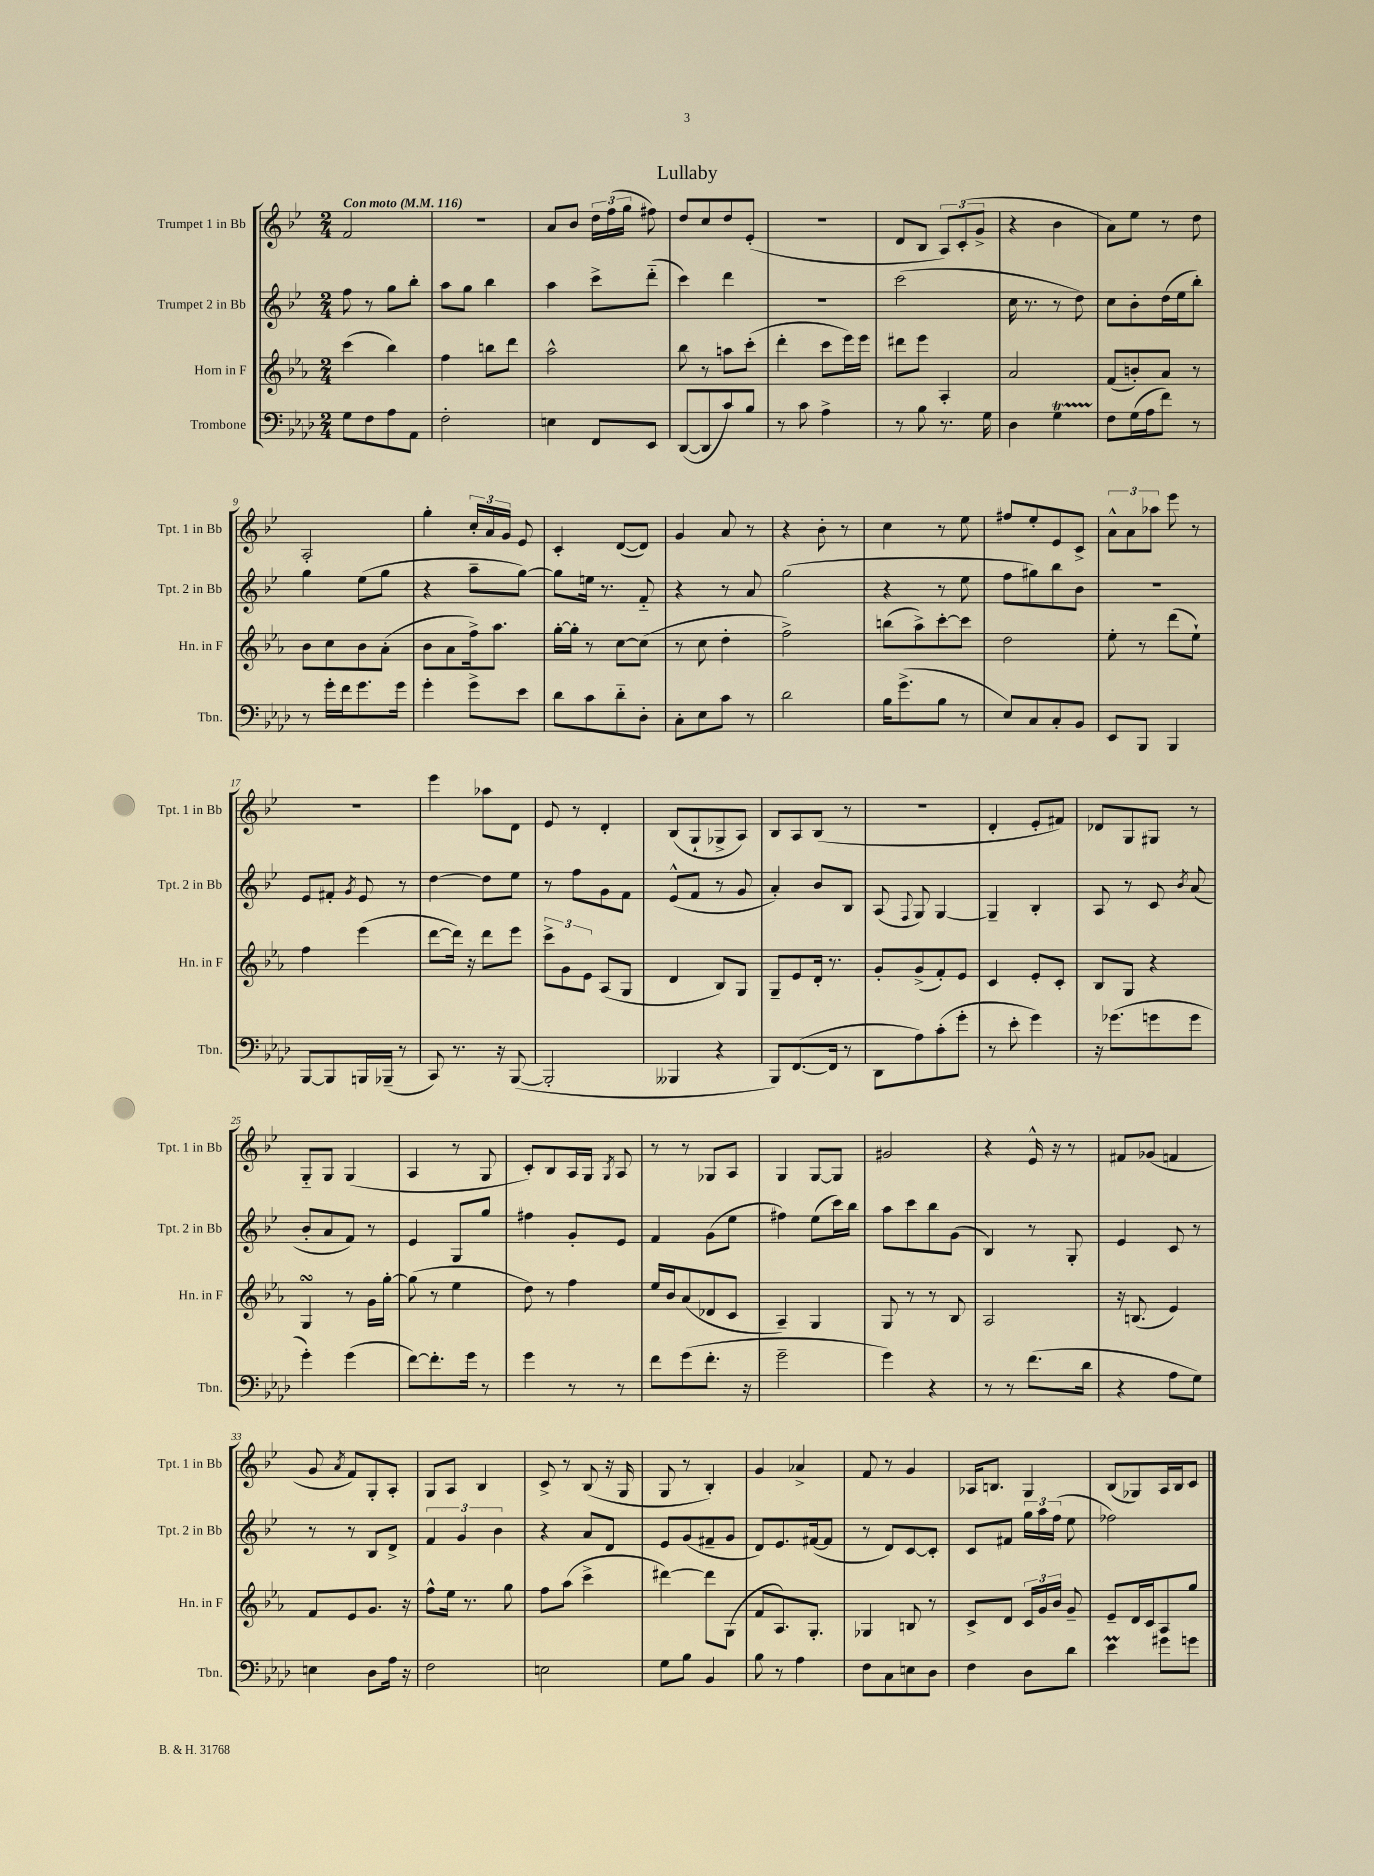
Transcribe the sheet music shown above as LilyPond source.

\header { title = "Lullaby" }
<<
\new StaffGroup <<
\new Staff = "s0" \with { instrumentName = "Trumpet 1 in Bb" shortInstrumentName = "Tpt. 1 in Bb" } {
    \clef treble \key bes \major \numericTimeSignature \time 2/4 \tempo "Con moto" 4 = 116
    \autoBeamOff f'2 |
    R2 |
    a'8[ bes'8] \tuplet 3/2 { d''16[ f''16( g''16] } fis''8) |
    d''8[ c''8 d''8 ees'8]-.( |
    R2 |
    d'8[ bes8] \tuplet 3/2 { a8[) c'8-.( g'8]-> } |
    r4 bes'4 |
    a'8[) ees''8] r8 d''8 |
    a2-. |
    g''4-. \tuplet 3/2 { c''16[-. a'16 g'16] } ees'8 |
    c'4-. d'8[~( d'8]) |
    g'4 a'8 r8 |
    r4 bes'8-. r8 |
    c''4 r8 ees''8 |
    fis''8[ ees''8-. ees'8 c'8]-> |
    \tuplet 3/2 { a'8[-^ a'8 aes''8] } ees'''8 r8 |
    R2 |
    ees'''4 aes''8[ d'8] |
    ees'8 r8 d'4-. |
    bes8[( g8-! ges8-> a8]) |
    bes8[ a8 bes8]( r8 |
    R2 |
    d'4-. ees'8[-. fis'8]) |
    des'8[ g8 gis8] r8 |
    g8[-_ g8] g4( |
    a4 r8 g8 |
    c'8[-.) bes8 a16 g16] \acciaccatura { g8 } a8 |
    r8 r8 ges8[ a8] |
    g4 g8[~ g8] |
    gis'2 |
    r4 ees'16-^ r16 r8 |
    fis'8[ ges'8]( f'4 |
    g'8 \acciaccatura { a'8 } f'8[) g8-. a8]-. |
    g8[ a8] bes4 |
    c'8-> r8 bes8( r16 g16 |
    g8 r8 bes4-.) |
    g'4 aes'4-> |
    f'8 r8 g'4 |
    aes16[ b8.] g4 |
    bes8[( ges8) a16 bes16 c'8] \bar "|." |
}
\new Staff = "s1" \with { instrumentName = "Trumpet 2 in Bb" shortInstrumentName = "Tpt. 2 in Bb" } {
    \clef treble \key bes \major \numericTimeSignature \time 2/4
    \autoBeamOff f''8 r8 g''8[ bes''8]-. |
    a''8[ g''8] bes''4 |
    a''4 c'''8[-> d'''8]-_( |
    c'''4) d'''4 |
    R2 |
    c'''2( |
    c''16 r8. r8 d''8) |
    c''8[ bes'8-. d''16( ees''16 bes''8]-.) |
    g''4 ees''8[( g''8] |
    r4 a''8[-- g''8]~) |
    g''8[ e''16] r8. f'8-_ |
    r4 r8 a'8 |
    g''2( |
    r4 r8 ees''8 |
    f''8[ gis''8) bes''8 bes'8] |
    R2 |
    ees'8[ fis'8]-. \acciaccatura { g'8 } ees'8 r8 |
    d''4~ d''8[ ees''8] |
    r8 f''8[ g'8 f'8] |
    ees'8[-^( f'8] r8 g'8 |
    a'4-.) bes'8[ bes8] |
    a8( \appoggiatura { f8 } g8) g4~ |
    g4-- bes4-. |
    a8 r8 c'8 \acciaccatura { bes'8 } a'8( |
    bes'8[-. a'8 f'8]) r8 |
    ees'4 g8[ g''8] |
    fis''4 g'8[-. ees'8] |
    f'4 g'8[( ees''8] |
    fis''4) ees''8[( c'''16) bes''16] |
    a''8[ c'''8 bes''8 g'8]( |
    bes4) r8 g8-. |
    ees'4 c'8 r8 |
    r8 r8 bes8[ d'8]-> |
    \tuplet 3/2 { f'4 g'4 bes'4 } |
    r4 a'8[ d'8] |
    ees'8[ g'8( fis'8-- g'8] |
    d'8[) ees'8. fis'16~( fis'8] |
    r8 d'8[) c'8~ c'8]-. |
    c'8[ fis'8] \tuplet 3/2 { g''16[ a''16 f''16]( } ees''8 |
    fes''2) \bar "|." |
}
\new Staff = "s2" \with { instrumentName = "Horn in F" shortInstrumentName = "Hn. in F" } {
    \clef treble \key ees \major \numericTimeSignature \time 2/4
    \autoBeamOff c'''4( bes''4) |
    f''4 b''8[ d'''8] |
    aes''2-^ |
    bes''8 r8 a''8[ c'''8]-.( |
    d'''4-. c'''8[ ees'''16) ees'''16] |
    dis'''8[ ees'''8] aes4-. |
    aes'2 |
    f'8[( b'8-.) aes'8] r8 |
    bes'8[ c''8 bes'8 aes'8]-.( |
    bes'8[ aes'8 f''16->) aes''8.] |
    g''16[~-. g''16]-. r8 c''8[~ c''8]( |
    r8 c''8 d''4-. |
    f''2->) |
    b''8[( aes''8->) c'''8~-. c'''8] |
    d''2 |
    ees''8-. r8 d'''8[( ees''8]-!) |
    f''4 ees'''4( |
    d'''8[~ d'''16]) r16 d'''8[ ees'''8] |
    \tuplet 3/2 { c'''8[-> g'8 ees'8] } aes8[( g8] |
    d'4 bes8[) g8] |
    g8[-- ees'8 d'16]-. r8. |
    g'8[-. g'8->( f'8-.) ees'8] |
    c'4 ees'8[-. c'8]-. |
    bes8[ g8] r4 |
    g4\turn r8 g'16[ g''16]~-. |
    g''8( r8 ees''4 |
    d''8) r8 f''4 |
    ees''16[ bes'16 aes'8( des'8 c'8] |
    aes4--) g4 |
    g8 r8 r8 bes8 |
    aes2 |
    r16 b8.( ees'4) |
    f'8[ ees'8 g'8.] r16 |
    f''8[-^ ees''16] r8. g''8 |
    f''8[ aes''8]( c'''4-> |
    dis'''4~) dis'''8[ g8]( |
    f'8[ aes8.) g8.]-. |
    ges4 b8 r8 |
    c'8[-> d'8] \tuplet 3/2 { c'16[ g'16 bes'16] } g'8-- |
    ees'8[-- d'16 c'16 aes8 g''8] \bar "|." |
}
\new Staff = "s3" \with { instrumentName = "Trombone" shortInstrumentName = "Tbn." } {
    \clef bass \key aes \major \numericTimeSignature \time 2/4
    \autoBeamOff g8[ f8 aes8 aes,8] |
    f2-. |
    e4 f,8[ ees,8] |
    des,8[~( des,8 c'8) bes8] |
    r8 c'8 aes4-> |
    r8 bes8 r8. g16 |
    des4 g4\startTrillSpan |
    f8[\stopTrillSpan g16( aes16 f'8]) r8 |
    r8 g'16[-. f'16 g'8. g'16] |
    g'4-. g'8[-> ees'8] |
    des'8[ c'8 des'8-_ des8]-. |
    c8[-. ees8 c'8] r8 |
    des'2 |
    bes16[ g'8.->( bes8] r8 |
    ees8[) c8 c8-. bes,8] |
    ees,8[ bes,,8] bes,,4 |
    bes,,8[~ bes,,8 b,,16 bes,,16]--( r8 |
    c,8) r8. r16 bes,,8~( |
    bes,,2-. |
    beses,,4 r4 |
    bes,,8[) f,8.~( f,16] r8 |
    des,8[ aes8) c'8-.( g'8]-. |
    r8 ees'8-. g'4) |
    r16 ges'8.[( g'8 g'8] |
    g'4-.) g'4( |
    f'8[~) f'8.-. g'16] r8 |
    g'4 r8 r8 |
    f'8[ g'8( f'8.]-. r16 |
    g'2-- |
    g'4) r4 |
    r8 r8 f'8.[( des'16] |
    r4 aes8[ g8]) |
    e4 des8[ aes16] r16 |
    f2 |
    e2 |
    g8[ bes8] bes,4 |
    bes8 r8 aes4 |
    f8[ c8 e8 des8] |
    f4 des8[ des'8] |
    ees'4\prall gis'8[ g'8] \bar "|." |
}
>>
>>
